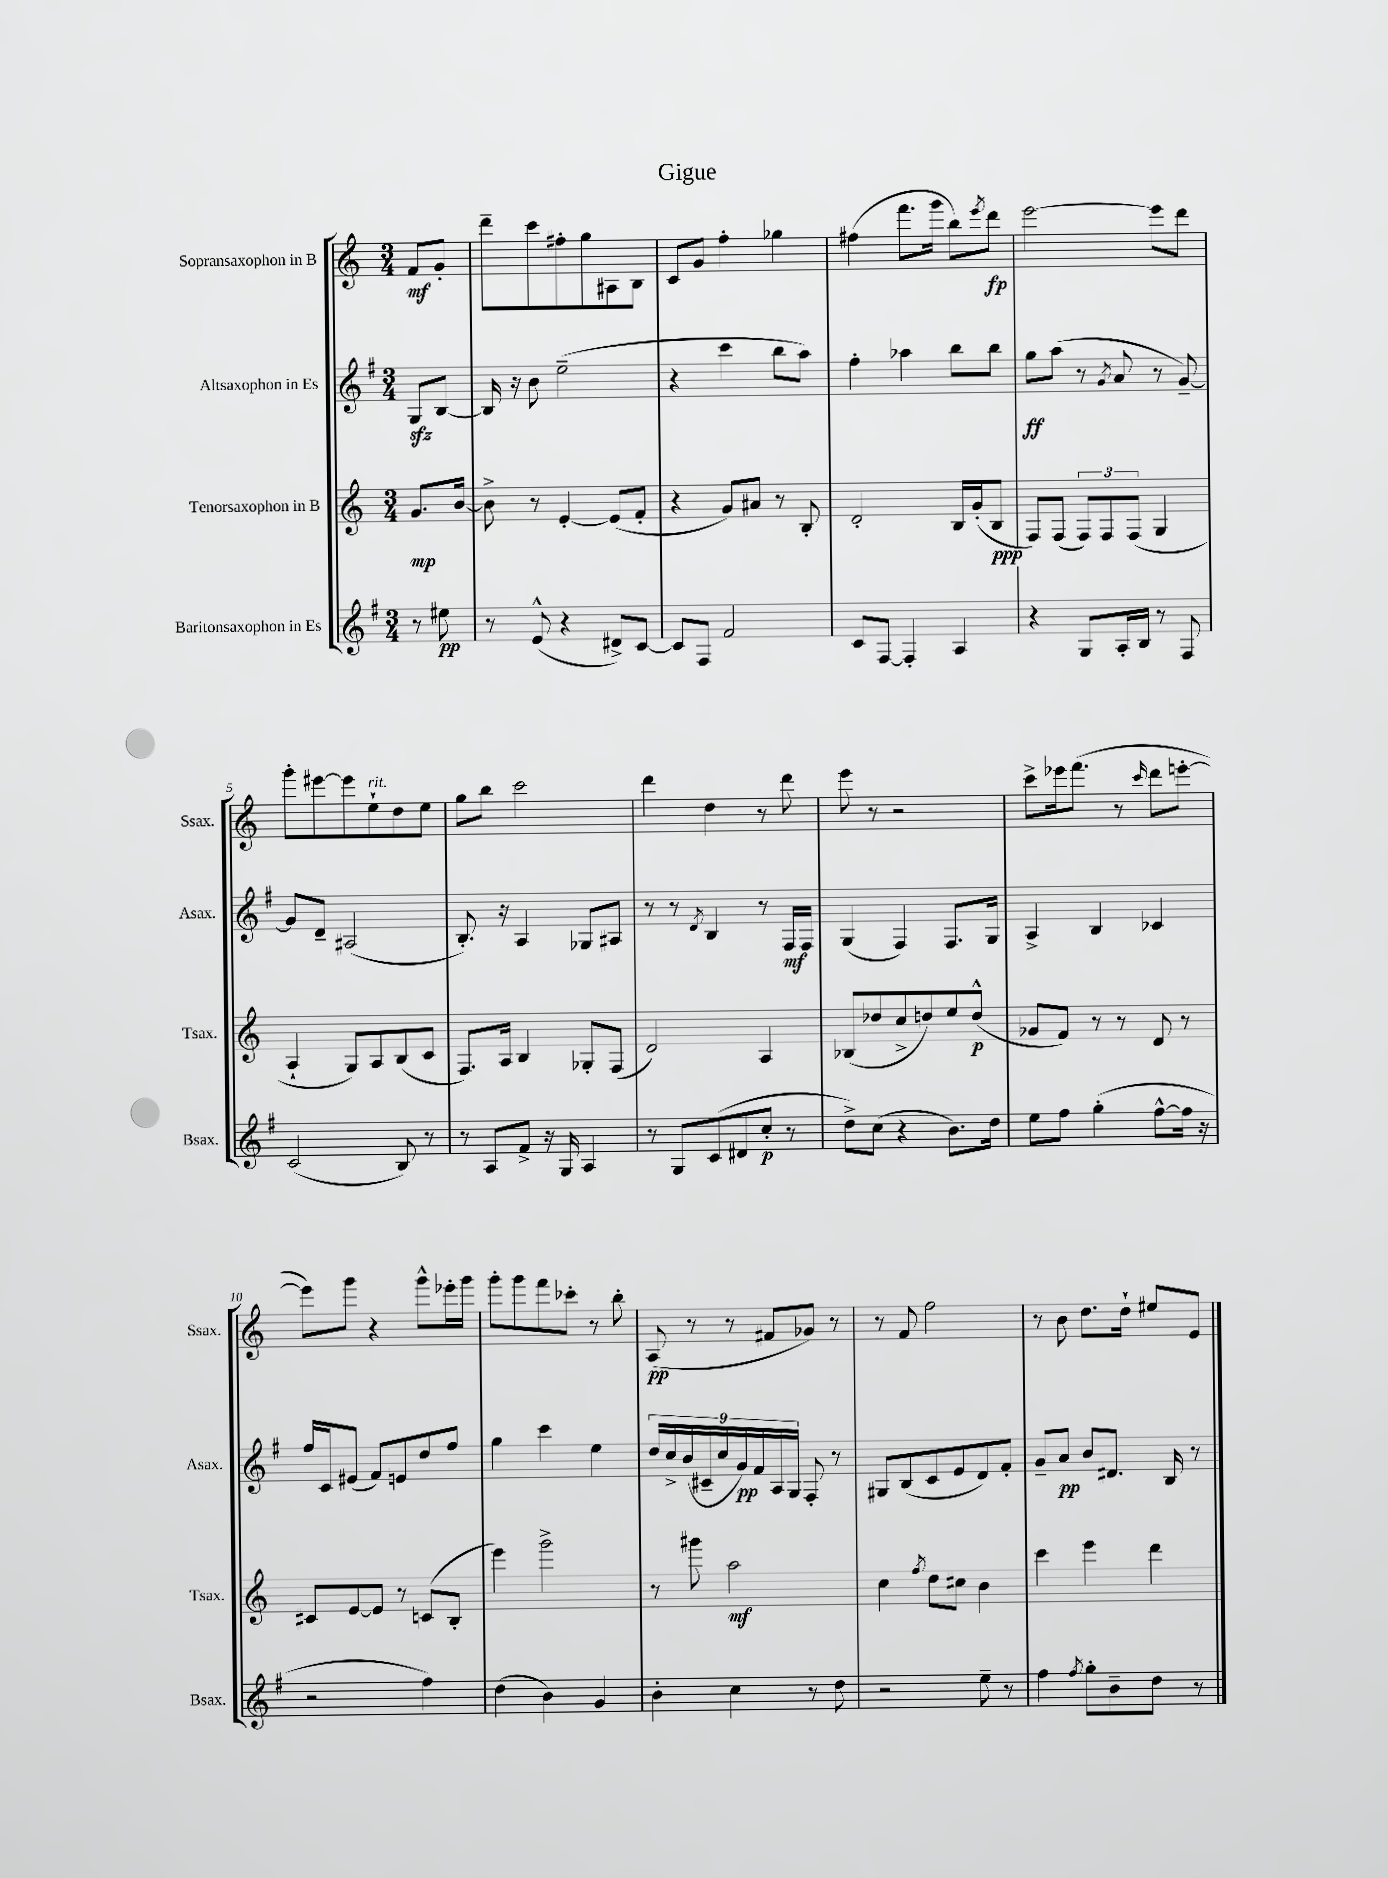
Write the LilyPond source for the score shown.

\header { title = "Gigue" }
<<
\new StaffGroup <<
\new Staff = "s0" \with { instrumentName = "Sopransaxophon in B" shortInstrumentName = "Ssax." } {
    \clef treble \key c \major \numericTimeSignature \time 3/4 \partial 4
    f'8\mf g'8-. |
    d'''8-- c'''8 fis''8-. g''8 ais8 b8 |
    c'8 g'8 f''4-. ges''4 |
    fis''4( f'''8. g'''16 b''8) \acciaccatura { e'''8 } d'''8\fp |
    e'''2~ e'''8 d'''8 |
    g'''8-. eis'''8~ eis'''8 e''8-!^\markup { \italic "rit." } d''8 e''8 |
    g''8 b''8 c'''2 |
    d'''4 d''4 r8 d'''8 |
    e'''8 r8 r2 |
    c'''8-> ees'''16 f'''8.( r8 \grace { c'''16 } d'''8 e'''8~-. |
    e'''8) g'''8 r4 g'''8-^ ees'''16-. g'''16 |
    g'''8-. g'''8 f'''8 ces'''8-. r8 b''8-. |
    a8\pp( r8 r8 fis'8 ges'8) r8 |
    r8 f'8 f''2 |
    r8 b'8 d''8. d''16-! eis''8 e'8 \bar "|." |
}
\new Staff = "s1" \with { instrumentName = "Altsaxophon in Es" shortInstrumentName = "Asax." } {
    \clef treble \key g \major \numericTimeSignature \time 3/4 \partial 4
    g8\sfz b8~ |
    b16 r16 b'8 e''2--( |
    r4 c'''4 b''8 a''8) |
    fis''4-. aes''4 b''8 b''8 |
    g''8\ff a''8( r8 \acciaccatura { g'8 } a'8 r8 g'8~--) |
    g'8 d'8-- ais2( |
    b8.-.) r16 a4 ges8 ais8 |
    r8 r8 \acciaccatura { d'8 } b4 r8 fis16\mf fis16 |
    g4( fis4) fis8. g16 |
    a4-> b4 ces'4 |
    fis''16 c'16 eis'8( fis'8) e'8 d''8 fis''8 |
    g''4 c'''4 e''4 |
    \tuplet 9/8 { d''16 c''16-> b'16( cis'16-- c''16 g'16\pp) fis'16 a16 g16 } fis8-. r8 |
    gis8 b8( c'8 e'8 d'8) fis'8-. |
    g'8-- a'8\pp b'8 dis'8. b16 r8 \bar "|." |
}
\new Staff = "s2" \with { instrumentName = "Tenorsaxophon in B" shortInstrumentName = "Tsax." } {
    \clef treble \key c \major \numericTimeSignature \time 3/4 \partial 4
    g'8.\mp b'16~ |
    b'8-> r8 e'4~-. e'8( f'8-. |
    r4 g'8) ais'8 r8 b8-. |
    d'2-. b16 g'16-.( b8\ppp |
    f8) f8( \tuplet 3/2 { f8) f8 f8( } g4 |
    a4-! g8) a8 b8( c'8 |
    f8.) a16 b4 ges8-. f8( |
    d'2) a4 |
    bes8( des''8 c''8-> d''8) e''8 d''8-^\p( |
    ges'8 f'8) r8 r8 d'8 r8 |
    cis'8 e'8~ e'8 r8 c'8( b8-. |
    e'''4) g'''2-> |
    r8 gis'''8 a''2\mf |
    c''4 \acciaccatura { f''8 } d''8 cis''8 b'4 |
    c'''4 e'''4 d'''4 \bar "|." |
}
\new Staff = "s3" \with { instrumentName = "Baritonsaxophon in Es" shortInstrumentName = "Bsax." } {
    \clef treble \key g \major \numericTimeSignature \time 3/4 \partial 4
    r8 eis''8\pp |
    r8 e'8-^( r4 dis'8->) c'8~ |
    c'8 fis8 fis'2 |
    c'8 fis8~ fis4-. a4 |
    r4 g8 a16-. b16 r8 fis8 |
    c'2( b8) r8 |
    r8 a8 fis'8-> r16 g16 a4 |
    r8 g8 c'8( dis'8 c''8-.\p r8 |
    d''8->) c''8( r4 b'8.) d''16 |
    e''8 fis''8 g''4-.( fis''8~-^ fis''16 r16 |
    r2 fis''4) |
    d''4( b'4) g'4 |
    b'4-. c''4 r8 d''8 |
    r2 e''8-- r8 |
    fis''4 \acciaccatura { fis''8 } g''8-. b'8-- d''8 r8 \bar "|." |
}
>>
>>
